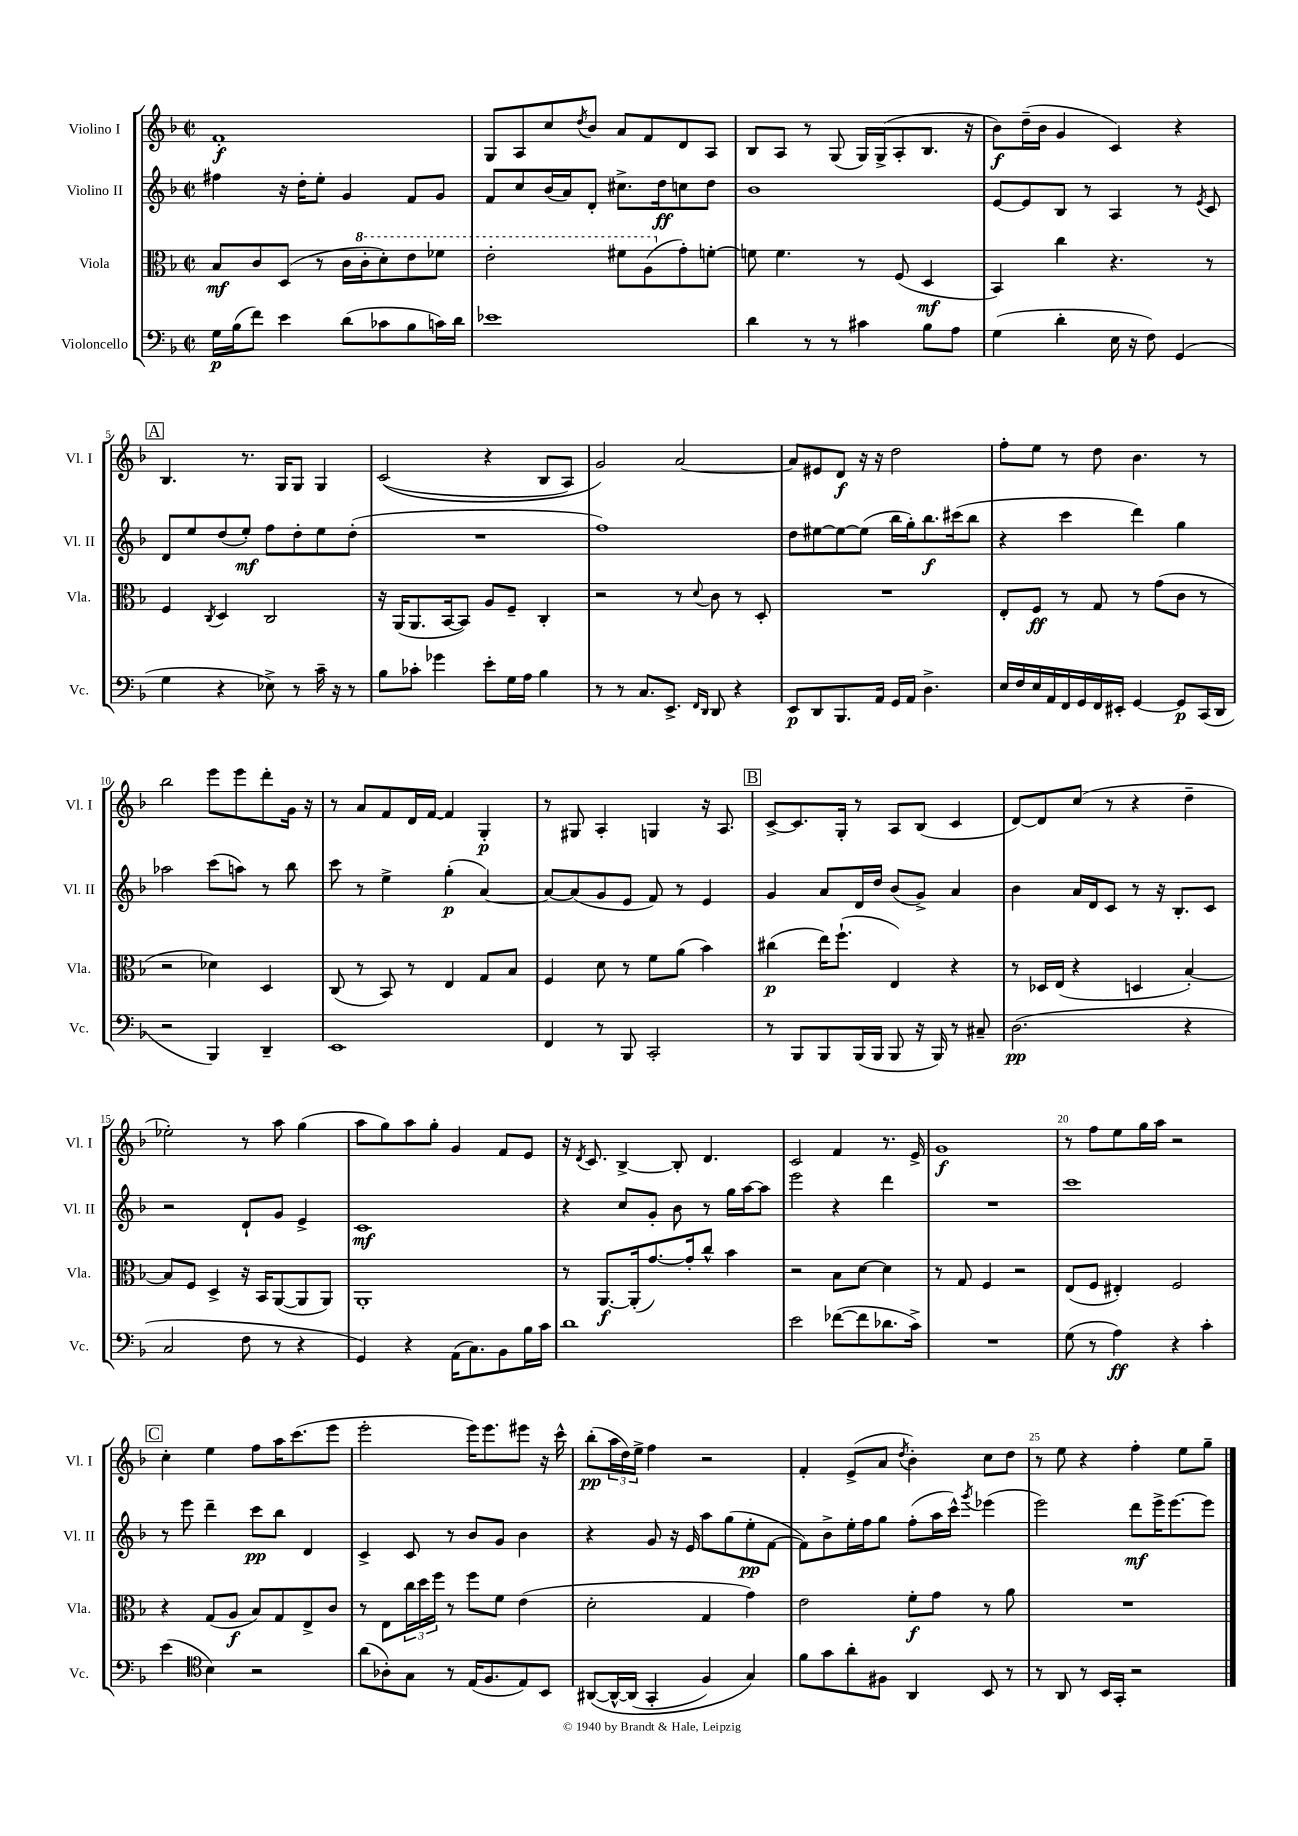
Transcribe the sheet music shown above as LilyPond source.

<<
\new StaffGroup <<
\new Staff = "s0" \with { instrumentName = "Violino I" shortInstrumentName = "Vl. I" } {
    \clef treble \key f \major \defaultTimeSignature \time 2/2
    f'1-.\f |
    g8 a8 c''8 \acciaccatura { d''8 } bes'8 a'8 f'8 d'8 a8 |
    bes8 a8 r8 g8( g16) g16->( a8-. bes8. r16 |
    bes'8\f) d''16--( bes'16 g'4 c'4) r4 |
    \mark \markup { \box "A" } bes4. r8. g16 g8 g4 |
    c'2(\( r4 bes8 a8) |
    g'2\) a'2~ |
    a'8 eis'8 d'8\f r16 r16 d''2 |
    f''8-. e''8 r8 d''8 bes'4. r8 |
    bes''2 e'''8 e'''8 d'''8-. g'16 r16 |
    r8 a'8 f'8 d'16 f'16~ f'4 g4-.\p |
    r8 gis8 a4-. g4 r16 a8. |
    \mark \markup { \box "B" } c'8~-> c'8. g16-. r8 a8 bes8( c'4 |
    d'8~) d'8 c''8( r8 r4 d''4-- |
    ees''2-.) r8 a''8 g''4( |
    a''8 g''8) a''8 g''8-. g'4 f'8 e'8 |
    r16 \acciaccatura { d'8 } c'8. bes4~-> bes8-. d'4. |
    c'2 f'4 r8. e'16-> |
    g'1\f |
    r8 f''8 e''8 g''16 a''16 r2 |
    \mark \markup { \box "C" } c''4-. e''4 f''8 a''16 c'''8.( e'''8 |
    e'''2-. e'''16) e'''8. eis'''8 r16 c'''16-^ |
    bes''8-.\pp( \tuplet 3/2 { a''16 d''16) e''16-> } f''4 r2 |
    f'4-. e'8->( a'8 \acciaccatura { d''8 } bes'4-.) c''8 d''8 |
    r8 e''8 r4 f''4-. e''8 g''8-- \bar "|." |
}
\new Staff = "s1" \with { instrumentName = "Violino II" shortInstrumentName = "Vl. II" } {
    \clef treble \key f \major \defaultTimeSignature \time 2/2
    fis''4 r16 d''16-. e''8-. g'4 f'8 g'8 |
    f'8 c''8 bes'16( a'16) d'8-. cis''8.-> d''16\ff c''8 d''8 |
    bes'1 |
    e'8~ e'8 bes8 r8 a4 r8 \acciaccatura { e'8 } c'8 |
    \mark \markup { \box "A" } d'8 e''8 d''8( e''8-.\mf) f''8 d''8-. e''8 d''8-.( |
    R1 |
    f''1) |
    d''8 eis''8~ eis''8~ eis''8( bes''16 g''16-.) bes''8.\f cis'''16( bes''8 |
    r4 c'''4 d'''4) g''4 |
    aes''2 c'''8( a''8) r8 bes''8 |
    c'''8 r8 e''4-> g''4-.\p( a'4~) |
    a'8~ a'8( g'8 e'8 f'8) r8 e'4 |
    \mark \markup { \box "B" } g'4 a'8 d'16 d''16 bes'8( g'8->) a'4 |
    bes'4 a'16 d'16 c'8 r8 r16 bes8.-. c'8 |
    r2 d'8-! g'8 e'4-> |
    c'1\mf |
    r4 c''8 g'8-. bes'8 r8 g''16 a''16~ a''8 |
    e'''2 r4 d'''4 |
    R1 |
    c'''1 |
    \mark \markup { \box "C" } r8 e'''8 d'''4-- c'''8\pp bes''8 d'4 |
    c'4-> c'8 r8 bes'8 g'8 bes'4 |
    r4 g'8 r16 e'16 a''8 g''8( e''8-.\pp f'8~ |
    f'8) bes'8-> e''16-. f''16 g''8 f''8-.( a''16 c'''16-^) \acciaccatura { g'''8 } ees'''4( |
    e'''2) d'''8\mf e'''16-> e'''8.~ e'''8 \bar "|." |
}
\new Staff = "s2" \with { instrumentName = "Viola" shortInstrumentName = "Vla." } {
    \clef alto \key f \major \defaultTimeSignature \time 2/2
    bes8\mf c'8 d8( r8 c'16 \ottava #1 c''16-. d''8-.) e''8 fes''8 |
    e''2-. fis''8 a'8( \ottava #0 g'8-.) f'!8~-. |
    f'!8 f'4. r8 f8( d4\mf |
    bes,4) c''4 r4. r8 |
    \mark \markup { \box "A" } f4 \acciaccatura { c8 } d4 c2 |
    r16 a,16( a,8. bes,16~ bes,8) a8 f8-- c4-. |
    r2 r8 \appoggiatura { d'8 } c'8 r8 d8-. |
    R1 |
    e8-. f8\ff r8 g8 r8 g'8( c'8 r8 |
    r2 des'4) d4 |
    c8( r8 bes,8) r8 e4 g8 bes8 |
    f4 d'8 r8 f'8 a'8( bes'4) |
    \mark \markup { \box "B" } cis''4\p( e''16) f''8.-!( e4) r4 |
    r8 des16 e16( r4 d4 bes4~-.) |
    bes8 f8 d4-> r16 bes,16 a,8~( a,8 a,8) |
    a,1-. |
    r8 a,8.~\f a,16-.( g'8.~) g'16-. c''8-^ bes'4 |
    r2 bes8 d'8~ d'4 |
    r8 g8 f4 r2 |
    e8( f8 eis4-.) f2 |
    \mark \markup { \box "C" } r4 g8( a8\f bes8) g8 e8-> c'8 |
    r8 e8 \tuplet 3/2 { c''16 d''16 f''16 } r8 f''8 f'8 e'4( |
    d'2-. g4 g'4) |
    e'2 f'8-.\f g'8 r8 a'8 |
    R1 \bar "|." |
}
\new Staff = "s3" \with { instrumentName = "Violoncello" shortInstrumentName = "Vc." } {
    \clef bass \key f \major \defaultTimeSignature \time 2/2
    g16\p bes16( f'8) e'4 d'8( ces'8 bes8 c'16) d'16 |
    ees'1 |
    d'4 r8 r8 cis'4 bes8 a8 |
    g4( d'4-. e16 r16 f8) g,4( |
    \mark \markup { \box "A" } g4 r4 ees8->) r8 c'16-- r16 r8 |
    bes8 ces'8-. ges'4 e'8-. g16 a16 bes4 |
    r8 r8 c8. e,8.-> \grace { f,16 d,16 } d,8 r4 |
    e,8\p d,8 bes,,8. a,16 g,16 a,16 d4.-> |
    e16 f16 e16 a,16 f,16 g,16 f,16 eis,16-. g,4~ g,8\p c,16( d,16 |
    r2 bes,,4) d,4-- |
    e,1 |
    f,4 r8 bes,,8 c,2-. |
    \mark \markup { \box "B" } r8 bes,,8 bes,,8 bes,,16( bes,,16 bes,,8 r16 bes,,16) r8 cis8-- |
    d2.\pp( r4 |
    c2 f8 r8 r4 |
    g,4) r4 a,16( c8.) bes,8 bes16 c'16 |
    d'1 |
    e'2 fes'8~( fes'8 des'8. c'16->) |
    R1 |
    g8( r8 a4\ff) r4 c'4-. |
    \mark \markup { \box "C" } e'4( \clef tenor bes4) r2 |
    a'8( aes8-.) g8 r8 e16( f8. e8) bes,8 |
    ais,8~\( ais,16~-^ ais,16( g,4-. f4) g4\) |
    f'8 g'8 a'8-. fis8 a,4 bes,8 r8 |
    r8 a,8 r8 bes,16 g,16-. r2 \bar "|." |
}
>>
>>
\layout { \context { \Score \override BarNumber.break-visibility = ##(#f #t #t) barNumberVisibility = #(every-nth-bar-number-visible 5) } }
